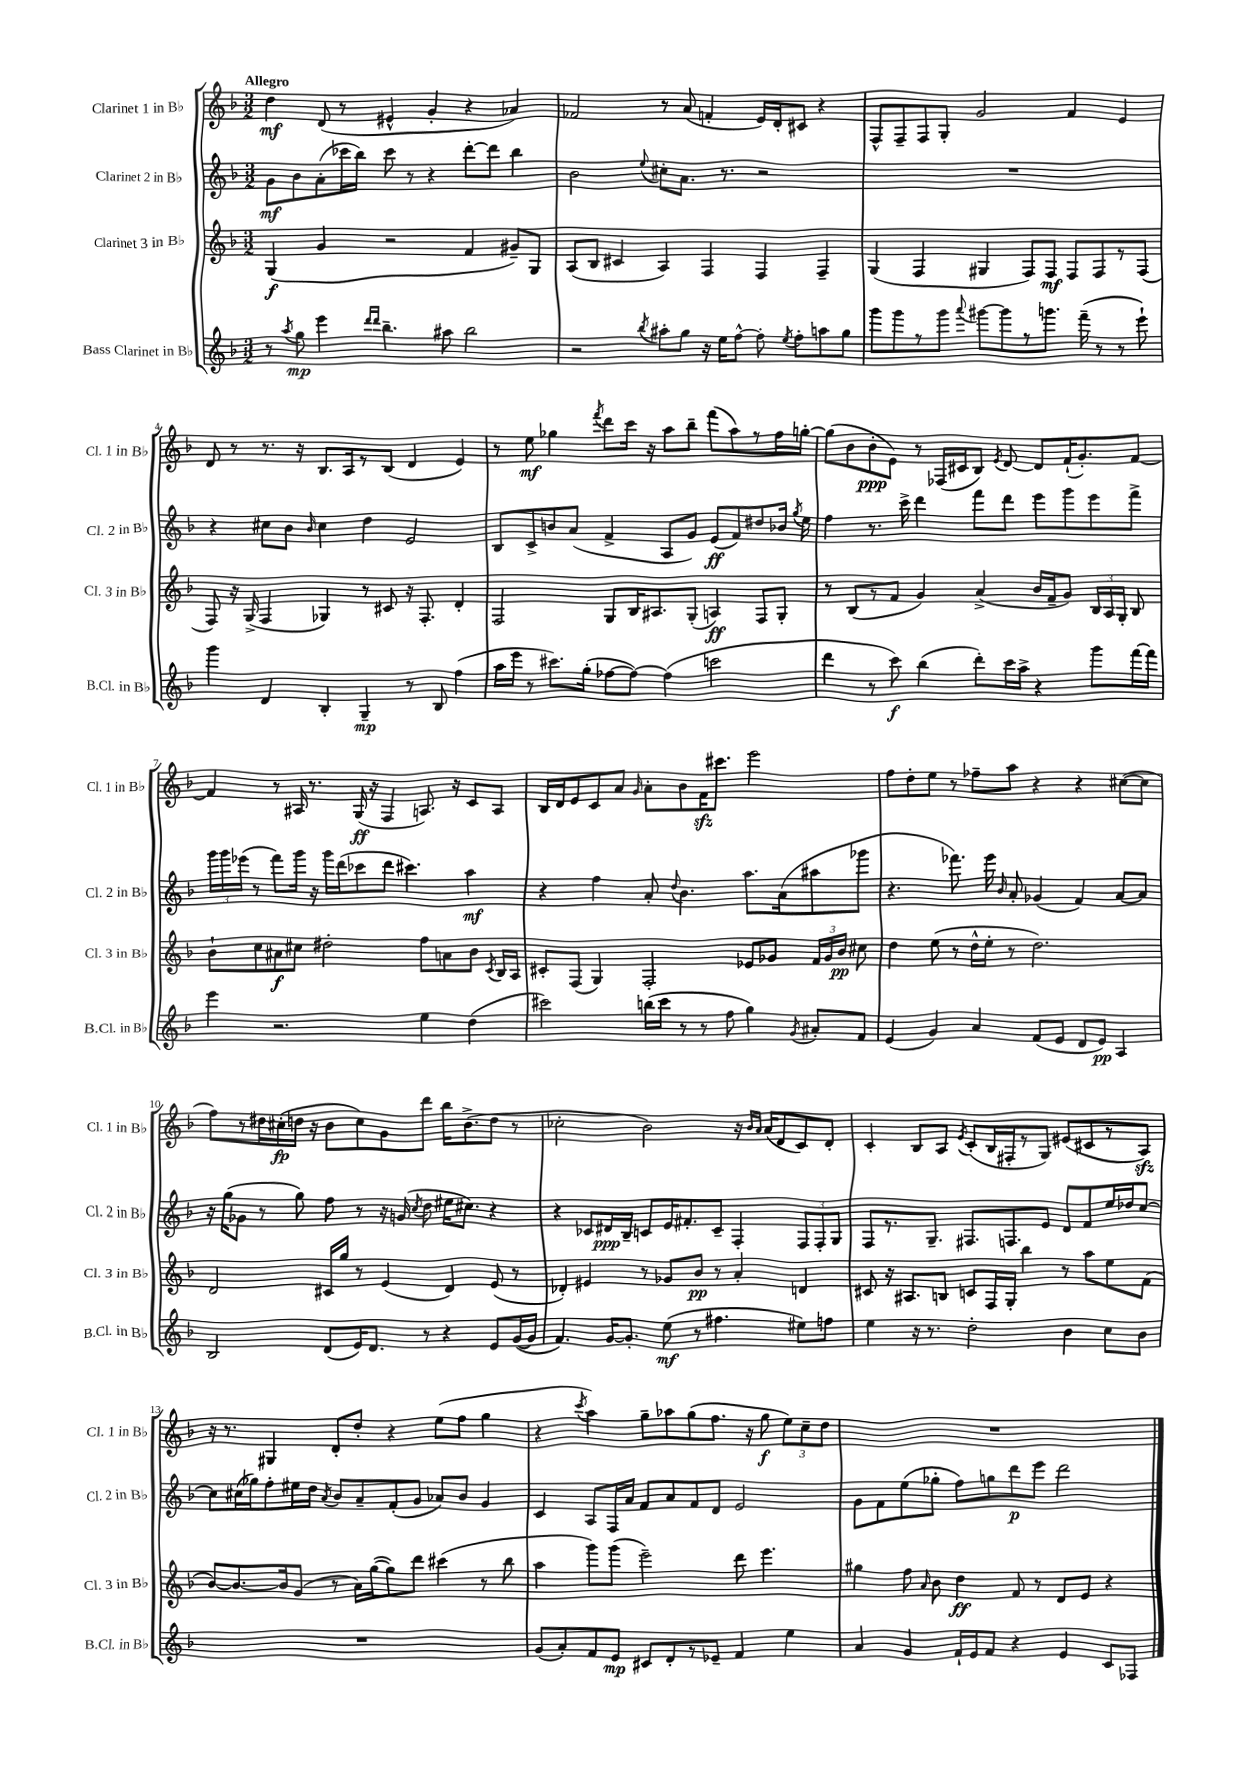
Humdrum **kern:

**kern	**kern	**kern	**kern
*staff4	*staff3	*staff2	*staff1
*clefG2	*clefG2	*clefG2	*clefG2
*k[b-]	*k[b-]	*k[b-]	*k[b-]
*M3/2	*M3/2	*M3/2	*M3/2
8r	(4G	8g	4dd
8qaa	.	.	.
8gg	.	8b-	.
4eee	4g	(8a'	(8d
.	.	16ccc-	8r
.	.	16bb-)	.
16qqddd	.	.	.
16qqddd	.	.	.
4.bb-~	2r	8ccc-	4e#^^
.	.	8r	.
.	.	4r	4g'
8aa#	.	.	.
2bb-	4f	[8ddd'	4r
.	.	8ddd]	.
.	8g#~)	4bb-	4a-)
.	8G	.	.
=	=	=	=
2r	(8A	2b-	2f-
.	8B-	.	.
.	4c#	.	.
8qbb-	.	8qqee	.
8aa#'	4A)	8cc#'	8r
8gg	.	8.a	(8a
16r	4F	.	4f'
16ee	.	8.r	.
[8ff^^	.	.	.
8ff']	4F	2r	16e)
.	.	.	16d'
8qee	.	.	.
8ff'	.	.	8c#
8aa	4F~	.	4r
8gg	.	.	.
=	=	=	=
8ggg	(4G	1.r	8F^^
8ggg	.	.	8F~
8r	4F	.	8F
8ggg	.	.	8G'
8qqaaa	.	.	.
[8ggg#	4G#	.	2g
8ggg#]	.	.	.
8r	8F)	.	.
8.ggg	8F	.	.
.	8F	.	4f
(16fff~	.	.	.
8r	8F	.	.
8r	8r	.	4e
8eee`)	(8F	.	.
=	=	=	=
4ggg	8F)	4r	8d
.	16r	.	8r
.	(16G^	.	.
4d	4F	8cc#	8.r
.	.	8b-	.
.	.	.	16r
.	.	16qqb-	.
4B-'	4G-)	4cc#	8.B-
.	.	.	16A
4G~	8r	4dd	8r
.	8c#	.	(8B-
8r	16r	2e	4d
.	8.F'	.	.
8B-	.	.	.
(4ff	4d'	.	4e)
=	=	=	=
16aa	2F	8B-	8r
16eee	.	.	.
8r	.	8c^	8ee
8.ccc#)	.	8b	4gg-
.	.	(8a	.
(16gg'	.	.	.
.	.	.	8qfff
[8ff-	8G	4f^	8ddd
8ff-_)	16B-	.	16ccc
.	8.A#	.	16r
(4ff-]	.	8A	8aa
.	(8G'	8g)	8bb-~
2ccc	4A)	(8e	(8fff
.	.	8f)	8aa)
.	8F	8dd#	8r
.	8G'	16b-	16ff
.	.	8qgg	.
.	.	16ee	[16gg'
=	=	=	=
4ddd	8r	4ff	(8gg]
.	(8B-	.	8b-
8r	8r	8.r	8b-'
8ccc)	8f	.	8e)
.	.	16ccc^	.
(4bb-	4g)	4ddd	8r
.	.	.	(16F-
.	.	.	16c#
8ddd')	(4a^	8fff	8B-)
.	.	.	8qe
16ccc	.	8ddd	[8d
16aa^	.	.	.
4r	16b-	8eee	8d]
.	16f~	.	.
.	8g)	8ggg	(16f`
.	.	.	8.g')
8ggg	24B-	8eee	.
.	24A	.	.
.	24G'	.	.
[16fff	8B-	8fff^	[8f
16fff]	.	.	.
=	=	=	=
4eee	8b-`	24ggg	4f]
.	.	24ggg	.
.	.	(24eee-	.
.	8cc	8r	.
2.r	8a#	8fff)	8r
.	8cc#	16ggg	16A#
.	.	16r	8.r
.	2dd#'	16ggg	.
.	.	(16ddd	.
.	.	8ccc-	(16G
.	.	.	16r
.	.	8ddd	4F
.	.	4.ccc#)	.
4ee	8ff	.	8.A)
.	8a	.	.
.	.	.	16r
(4dd	8b-	4aa	8c
.	8qc	.	.
.	16B-	.	8A
.	16A	.	.
=	=	=	=
2ccc#)	8c#'	4r	16B-
.	.	.	16d
.	(8F	.	8e
.	4G)	4ff	8c
.	.	.	8a
.	.	.	16qqg
(16bb	2F'	8a'	8a'
16ccc#	.	.	.
.	.	8qqdd	.
8r	.	4.b-	8b-
8r	.	.	16f
.	.	.	8.ccc#
8ff	.	.	.
4gg)	8e-	8.aa	2eee
.	8g-	.	.
.	.	(16a	.
8qg	.	.	.
8a#'	24f	8aa#	.
.	24g-	.	.
.	24b-	.	.
8f	8cc#	8ggg-	.
=	=	=	=
(4e	4dd	4.r	8ff
.	.	.	8dd'
4g)	(8ee	.	8ee
.	8r	8.fff-)	8r
4a	16dd^^	.	8ff-~
.	16ee'	16eee	.
.	.	16qqb-	.
.	8r	8a'	8aa
(8f	2.dd)	(4g-	4r
8e	.	.	.
8d	.	4f)	4r
8e)	.	.	.
4A	.	[8a	([8cc#
.	.	8a]	8cc#]
=	=	=	=
2B-	2d	16r	8ff)
.	.	(16gg	.
.	.	8g-	8r
.	.	8r	16dd#
.	.	.	(16cc#'
.	.	8gg)	16dd
.	.	.	16r
(8d	16c#	8ff	8b-
.	16gg	.	.
16e)	8r	8r	8cc#)
8.d	.	.	.
.	(4e	16r	8g
.	.	(16g	.
.	.	8qcc	.
8r	.	8dd	8ddd
4r	4d)	16ee#	16bb-
.	.	8.cc#)	(8.b-^
8e	(8e	4r	8dd
([16g	8r	.	8r
16g]	.	.	.
=	=	=	=
4.f)	4d-')	4r	2cc-'
.	4e#	8c-	.
[16g	.	16d#	.
8.g']	.	16B-~	.
.	8r	8c	2b-)
(8ee	8g-	16e	.
.	.	8.f#'	.
8r	8b-	.	.
4.ff#	8r	8c~	.
.	4a'	4F'	16r
.	.	.	16qqb-
.	.	.	16qqa
.	.	.	(16a
.	.	.	8d
8ee#)	4d	12F	8c)
.	.	12F'	.
8ff	.	.	8d'
.	.	12G	.
=	=	=	=
4ee	8c#	8F	4c'
.	16r	8.r	.
.	8.A#	.	.
16r	.	.	8B-
8.r	.	8.G~	.
.	8B	.	8A
.	.	.	8qe
2dd'	8c	8.F#	(8c'
.	16F	.	16B-
.	16G'	8.F	16F#'
.	4bb-	.	8r
.	.	8e	8G)
4b-	8r	8d	(8e#
.	8aa	8f	8c#
8cc	8ee	16ee	8r
.	.	16dd-	.
8b-	(8f	[8cc	8A)
=	=	=	=
1.r	[8b-)	8cc]	16r
.	.	.	8.r
.	8.b-_	(16cc#	.
.	.	16gg-)	.
.	.	8ff'	4G#
.	16b-]	.	.
.	(8g	16ee#	.
.	.	16dd	.
.	.	8qa	.
.	8r	8b-	8d'
.	16a)	8a~	8dd'
.	([16gg	.	.
.	8gg])	(8f'	4r
.	8ddd	8g	.
.	(4ccc#	8a-)	(8ee
.	.	8b-	8ff
.	8r	4g	4gg
.	8bb-	.	.
=	=	=	=
(8g	4aa	4c	4r
8a')	.	.	.
.	.	.	8qccc
8f	8ggg)	8A	4aa)
8e	(8ggg	16F	.
.	.	16a	.
8c#	2eee~)	8f	8gg~
8d'	.	8a	8aa-
8r	.	8f	(8gg
8e-~	.	8d	8.ff
4f	8ddd	2e	.
.	.	.	16r
.	4.eee	.	8gg
4ee	.	.	12ee)
.	.	.	12cc~
.	.	.	12dd
=	=	=	=
4a	4gg#	8g	1.r
.	.	8f	.
4g	8ff	(8ee	.
.	16qqa	.	.
.	8b-	8gg-'	.
16f`	4dd	8ff)	.
16e	.	.	.
8f	.	8gg	.
4r	8f	8ddd	.
.	8r	8eee	.
4e	8d	2ddd	.
.	8e	.	.
8c	4r	.	.
8F-	.	.	.
==	==	==	==
*-	*-	*-	*-
